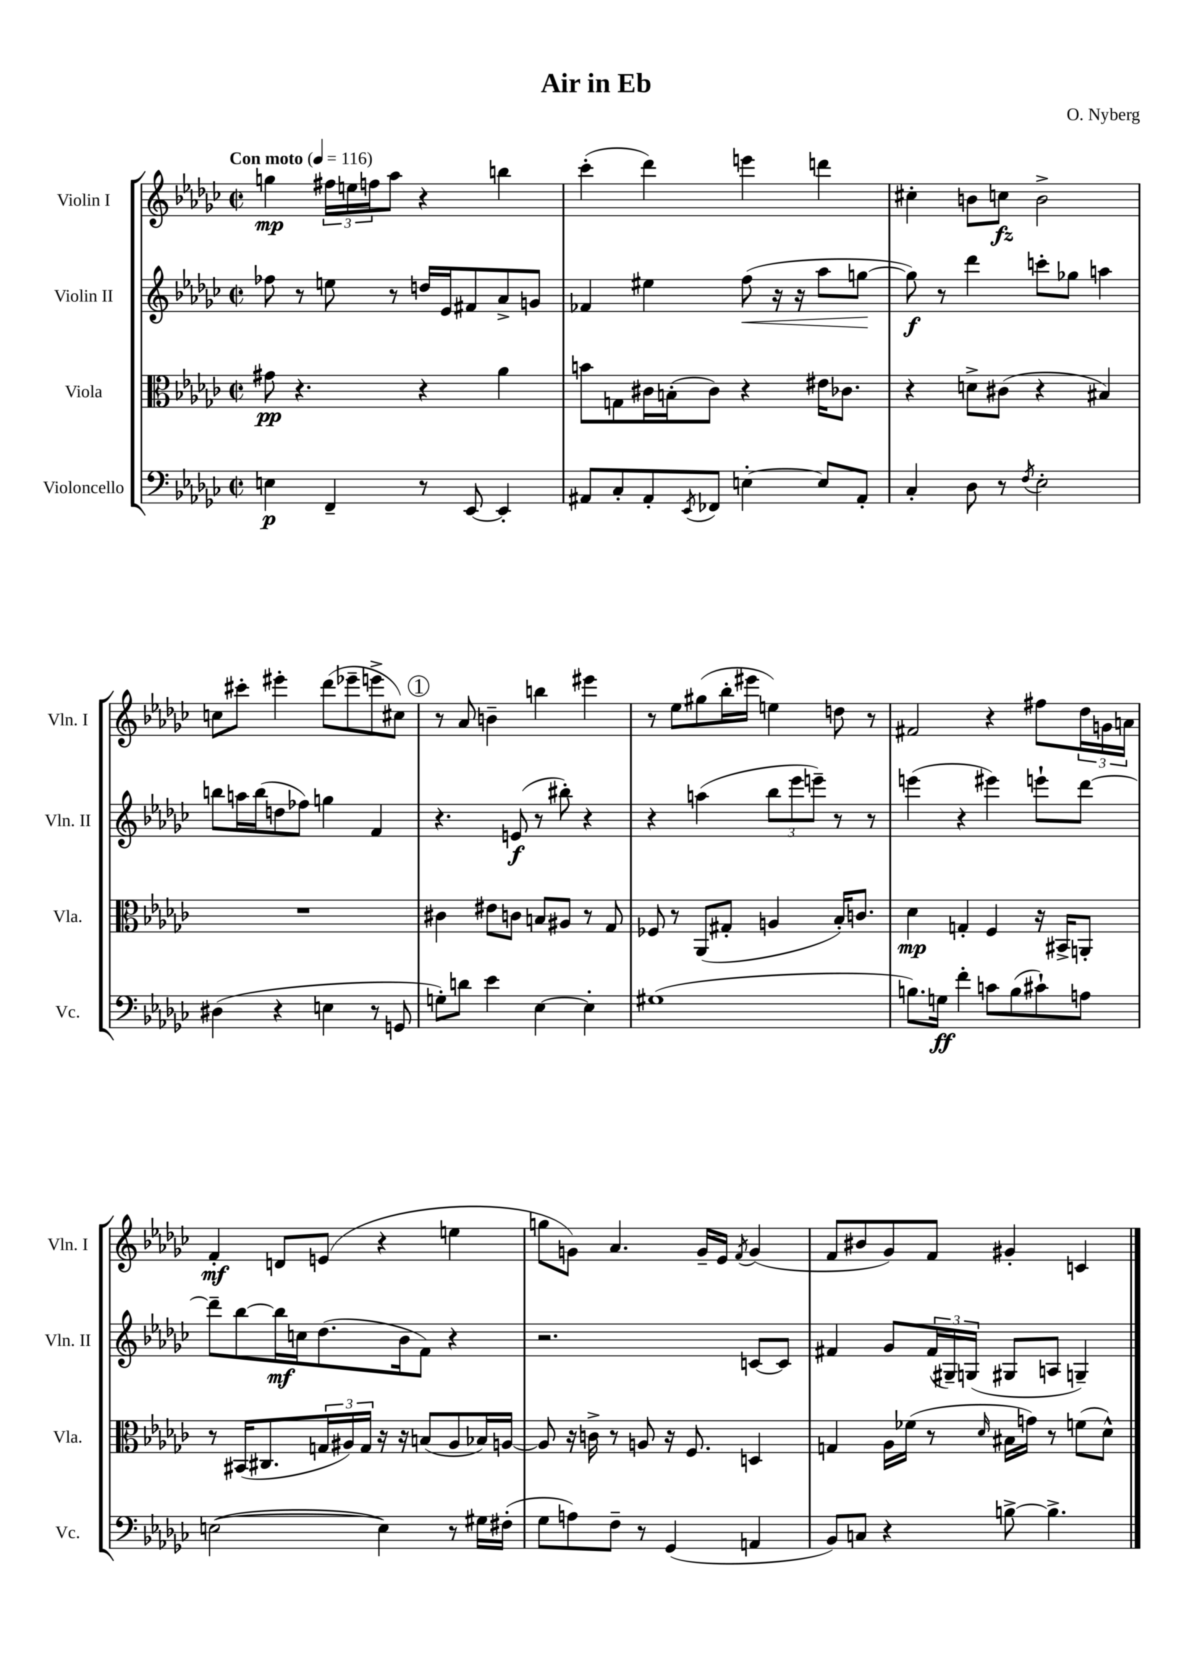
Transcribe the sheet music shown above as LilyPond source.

\header { title = "Air in Eb" composer = "O. Nyberg" }
<<
\new StaffGroup <<
\new Staff = "s0" \with { instrumentName = "Violin I" shortInstrumentName = "Vln. I" } {
    \clef treble \key ges \major \defaultTimeSignature \time 2/2 \tempo "Con moto" 4 = 116
    g''4\mp \tuplet 3/2 { fis''16 e''16 f''16 } aes''8 r4 b''4 |
    ces'''4-.( des'''4) e'''4 d'''4 |
    cis''4-. b'8 c''8\fz b'2-> |
    c''8 cis'''8-. eis'''4-. des'''8( ees'''8-- e'''8-> cis''8) |
    \mark \markup { \circle "1" } r8 aes'8 b'4-- b''4 eis'''4 |
    r8 ees''8 gis''8( bes''16-. eis'''16 e''4) d''8 r8 |
    fis'2 r4 fis''8 \tuplet 3/2 { des''16 g'16 a'16 } |
    f'4-.\mf d'8 e'8( r4 e''4 |
    g''8 g'8) aes'4. g'16-- ees'16 \acciaccatura { f'8 } g'4( |
    f'8 bis'8 ges'8) f'8 gis'4-. c'4 \bar "|." |
}
\new Staff = "s1" \with { instrumentName = "Violin II" shortInstrumentName = "Vln. II" } {
    \clef treble \key ges \major \defaultTimeSignature \time 2/2
    fes''8 r8 e''8 r8 d''16 ees'16 fis'8 aes'8-> g'8 |
    fes'4 eis''4 f''8\<( r16 r16 aes''8 g''8~\! |
    g''8\f) r8 des'''4 c'''8-. ges''8 a''4 |
    b''8 a''16 b''16( d''8 fes''8) g''4 f'4 |
    \mark \markup { \circle "1" } r4. e'8\f( r8 bis''8-.) r4 |
    r4 a''4( \tuplet 3/2 { bes''8 ees'''8 e'''8--) } r8 r8 |
    e'''4( r4 eis'''4) e'''8-! des'''8~ |
    des'''8-- bes''8~ bes''16\mf c''16 des''8.( bes'16 f'8) r4 |
    r2. c'8~ c'8 |
    fis'4 ges'8 \tuplet 3/2 { fis'16( gis16--) g16( } gis8 a8 g4--) \bar "|." |
}
\new Staff = "s2" \with { instrumentName = "Viola" shortInstrumentName = "Vla." } {
    \clef alto \key ges \major \defaultTimeSignature \time 2/2
    gis'8\pp r4. r4 aes'4 |
    b'8 g8 cis'16 b16-.( cis'8) r4 eis'16 ces'8. |
    r4 d'8-> cis'8( r4 bis4) |
    R1 |
    \mark \markup { \circle "1" } cis'4 eis'8 c'8 b8 ais8 r8 ges8 |
    fes8 r8 aes,8( gis8-. a4 bes16-.) c'8. |
    des'4\mp g4-. f4 r16 bis,16-> a,8-. |
    r8 bis,16( cis8. \tuplet 3/2 { g16 ais16) g16 } r16 r16 b8( ais8 bes16) a16~ |
    a8 r16 c'16-> r8 a8 r16 f8. d4 |
    g4 aes16 fes'16( r8 \grace { des'16 } bis16 g'16) r8 f'8( des'8-^) \bar "|." |
}
\new Staff = "s3" \with { instrumentName = "Violoncello" shortInstrumentName = "Vc." } {
    \clef bass \key ges \major \defaultTimeSignature \time 2/2
    e4\p f,4-- r8 ees,8~ ees,4-. |
    ais,8 ces8-. ais,8-. \acciaccatura { ees,8 } fes,8 e4~-. e8 ais,8-. |
    ces4-. des8 r8 \acciaccatura { f8 } ees2-. |
    dis4( r4 e4 r8 g,8 |
    \mark \markup { \circle "1" } g8-.) d'8 ees'4 ees4~ ees4-. |
    gis1( |
    b8.) g16\ff f'4-. c'8 b8( cis'8-!) a8 |
    e2~( e4) r8 gis16 fis16-.( |
    ges8 a8) f8-- r8 ges,4( a,4 |
    bes,8) c8 r4 b8~-> b4.-> \bar "|." |
}
>>
>>
\layout { \context { \Score \remove "Bar_number_engraver" } }
